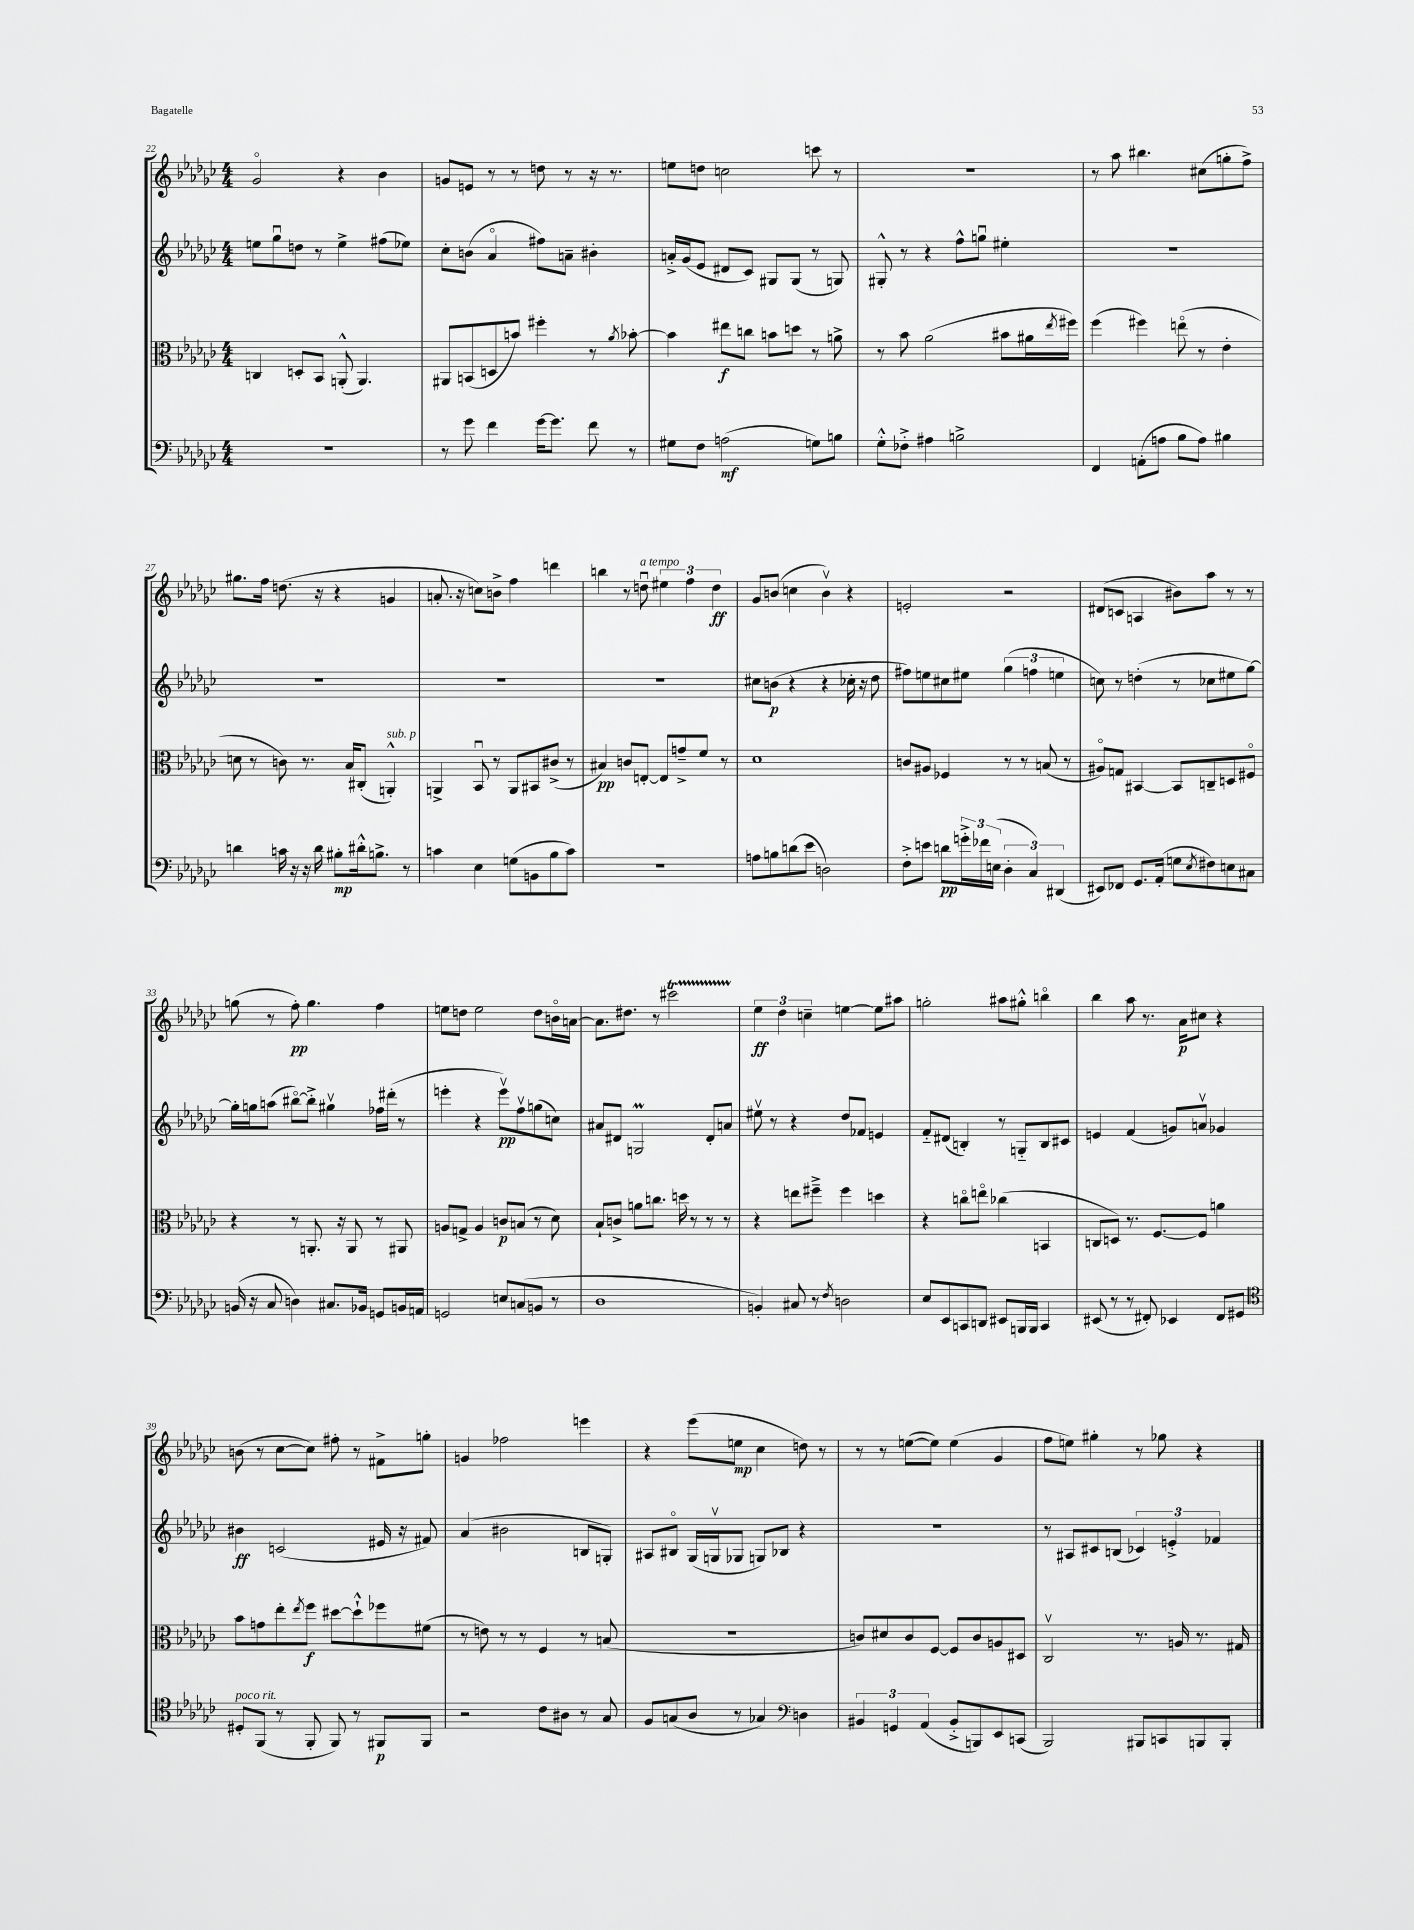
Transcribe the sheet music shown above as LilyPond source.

<<
\new StaffGroup <<
\new Staff = "s0" {
    \clef treble \key ges \major \numericTimeSignature \time 4/4
    ges'2\flageolet r4 bes'4 |
    g'8 e'8 r8 r8 d''8 r8 r16 r8. |
    e''8 d''8 c''2 c'''8 r8 |
    r1 |
    r8 aes''8 bis''4. cis''8( g''8-. f''8->) |
    gis''8. f''16 d''8.( r16 r4 g'4 |
    a'8.-. r16 c''8) b'8-> f''4 d'''4 |
    b''4 r8 d''8\downbow^\markup { \italic "a tempo" } \tuplet 3/2 { eis''4 f''4 d''4\ff } |
    ges'8 b'8( c''4 b'4\upbow) r4 |
    e'2-. r2 |
    dis'8( c'8 a4 bis'8) aes''8 r8 r8 |
    g''8( r8 f''8-.\pp) g''4. f''4 |
    e''8 d''8 e''2 d''8 b'16\flageolet a'16~ |
    a'8. dis''8. r8 cis'''2\startTrillSpan |
    \tuplet 3/2 { ees''4\stopTrillSpan\ff des''4 c''4-- } e''4~ e''8 ais''8 |
    g''2-. ais''8 gis''8-.-^ b''4\flageolet |
    bes''4 aes''8 r8. aes'16\p cis''8 r4 |
    b'8( r8 ces''8~ ces''8) fis''8-. r8 fis'8-> g''8-. |
    g'4 fes''2 e'''4 |
    r4 ees'''8( e''8\mp ces''4 d''8) r8 |
    r8 r8 e''8~( e''8) e''4( ges'4 |
    f''8 e''8) gis''4-. r8 ges''8 r4 \bar "|." |
}
\new Staff = "s1" {
    \clef treble \key ges \major \numericTimeSignature \time 4/4
    e''8 ges''8\downbow d''8 r8 e''4-> fis''8( ees''8) |
    ces''8-. b'8( aes'4\flageolet fis''8) a'8-- bis'4-. |
    a'16-.-> ges'16( ees'8 dis'8 ces'8) gis8 gis8( r8 g8) |
    gis8-.-^ r8 r4 f''8-^ g''8\downbow eis''4-. |
    R1 |
    R1 |
    R1 |
    R1 |
    cis''8 b'8\p( r4 r4 ces''16-. r16 des''8 |
    fis''8) e''8 cis''8 eis''8 \tuplet 3/2 { ges''4( f''4 e''4 } |
    c''8) r8 d''4-.( r8 ces''8 eis''8 ges''8~) |
    ges''16-. g''16 a''8( bis''8~\flageolet) bis''8-.-> gis''4\upbow fes''16 dis'''16-.( r8 |
    e'''4-. r4 e'''8\upbow\pp) f''8\upbow g''8( c''8) |
    ais'8 dis'8 g2\prall dis'8-. a'8 |
    eis''8\upbow r8 r4 des''8 fes'8 e'4 |
    f'8-_ dis'8( b4-.) r8 g8-_ b8 cis'8 |
    e'4 f'4( g'8) a'8\upbow ges'4 |
    bis'4\ff c'2( eis'16 r16 fis'8) |
    aes'4( bis'2 b8 g8-.) |
    ais8 bis8\flageolet ges16( g16\upbow ges8 g8) bes8 r4 |
    R1 |
    r8 ais8 cis'8 b8( \tuplet 3/2 { ces'4) e'4-.-> fes'4 } \bar "|." |
}
\new Staff = "s2" {
    \clef alto \key ges \major \numericTimeSignature \time 4/4
    c4 d8-. bes,8 a,8-.-^( a,4.) |
    ais,8 b,8( d8 b'8) fis''4-. r8 \acciaccatura { aes'8 } bes'8~-. |
    bes'4 eis''8\f c''8 b'8 d''8 r8 a'8-> |
    r8 bes'8 aes'2( bis'8 ais'16 \acciaccatura { ees''8 } fis''16) |
    f''4( fis''4) e''8\flageolet( r8 ees'4-. |
    d'8 r8 c'8) r8. bes16 cis8-.( a,4-.-^^\markup { \italic "sub. p" }) |
    a,4-> bes,8\downbow r8 a,8 bis,8 cis'8->( r8 |
    bis4\pp) c'8 e8~-. e8 g'8---> f'8 r8 |
    des'1 |
    c'8 ais8 fes4 r8 r8 b8( r8 |
    ais8\flageolet) g8 bis,4~ bis,8 c8-- d8 fis8\flageolet |
    r4 r8 a,8.-. r16 a,8 r8 ais,8 |
    a8 g8-> a4 c'8\p b8( r8 des'8) |
    bes8-! c'8-> a'8 c''8. d''16 r8 r8 r8 |
    r4 e''8 fis''8---> fis''4 d''4 |
    r4 c''8\flageolet e''8\flageolet ces''4( b,4 |
    c8 d8) r8. f8.~ f8 a'4 |
    bes'8 g'8 ees''8-. \acciaccatura { ees''8 } f''8\f dis''8~ dis''8-!-^ fes''8 fis'8( |
    r8 e'8) r8 r8 f4 r8 b8( |
    R1 |
    c'8) dis'8 c'8 f8~ f8 c'8 a8 dis8 |
    ces2\upbow r8. a16 r8. gis16 \bar "|." |
}
\new Staff = "s3" {
    \clef bass \key ges \major \numericTimeSignature \time 4/4
    R1 |
    r8 ges'8 f'4 ges'16~ ges'8. f'8 r8 |
    gis8 f8 a2\mf( g8) b8 |
    ges8-.-^ fes8-.-> ais4 b2-> |
    f,4 a,8-.( a8 bes8 a8) bis4 |
    d'4 c'16 r16 r16 d'16 bis8-.\mp dis'16-.-^ b8.-> r8 |
    c'4 ees4 g8( b,8 bes8 c'8) |
    R1 |
    a8 b8 d'8( ees'8 d2) |
    f8-.-> e'8 d'8\pp \tuplet 3/2 { g'16-.-> fes'16 e16( } \tuplet 3/2 { des4-. ces4) dis,4( } |
    eis,8) fes,8 ges,8. aes,16-.( g8 \acciaccatura { ees8 } fis8) e8 cis8 |
    b,16( r16 ces8 d4) cis8. bes,16 g,8 b,16 a,16 |
    g,2 e8 c8( b,8 r8 |
    des1 |
    b,4-.) cis8 r8 \acciaccatura { f8 } d2 |
    ees8 ees,8 c,8 d,8 eis,8 b,,16 b,,16 c,4 |
    eis,8( r8 r8 fis,8-.) ees,4 fis,8 gis,8 |
    \clef tenor dis8-.^\markup { \italic "poco rit." } f,8( r8 f,8-. f,8) r8 fis,8\p fis,8 |
    r2 ces'8 ais8 r8 ges8 |
    f8 g8( aes8 r8 ges4) \clef bass d4 |
    \tuplet 3/2 { bis,4 g,4 aes,4( } bis,8-.-> b,,8) ees,8 c,8( |
    bes,,2) bis,,8 c,8 b,,8 b,,8-. \bar "|." |
}
>>
>>
\layout { \context { \Score currentBarNumber = #22 } }
